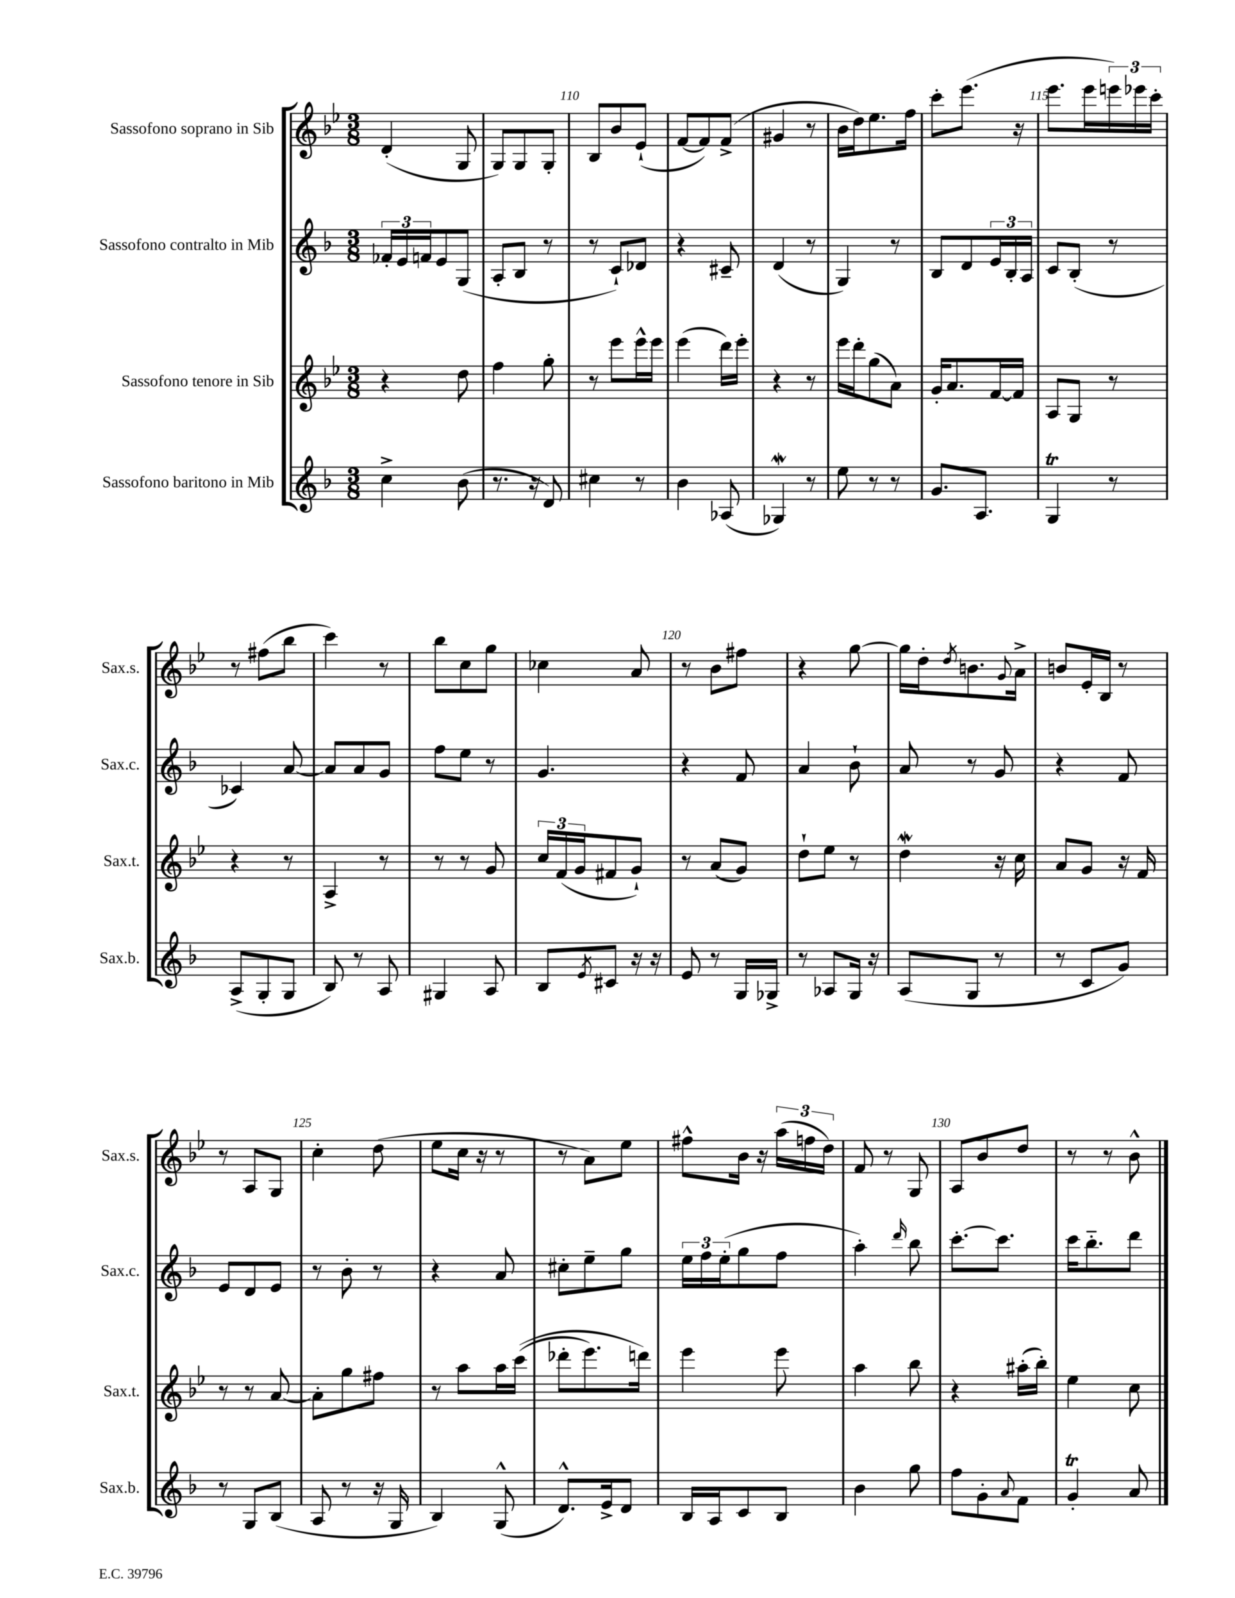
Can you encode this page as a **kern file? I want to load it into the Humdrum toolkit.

**kern	**kern	**kern	**kern
*part4	*part3	*part2	*part1
*staff4	*staff3	*staff2	*staff1
*I"Sassofono baritono in Mib	*I"Sassofono tenore in Sib	*I"Sassofono contralto in Mib	*I"Sassofono soprano in Sib
*I'Sax.b.	*I'Sax.t.	*I'Sax.c.	*I'Sax.s.
*clefG2	*clefG2	*clefG2	*clefG2
*k[b-]	*k[b-e-]	*k[b-]	*k[b-e-]
*M3/8	*M3/8	*M3/8	*M3/8
=108	=108	=108	=108
4cc^\	4r	24f-X'/LL	(4d'/
.	.	24e/	.
.	.	24fn/J	.
.	.	8e/	.
(8b-\	8dd\	(8G/J	8G/
=109	=109	=109	=109
8.r	4ff\	8A'/L	8G/L)
.	.	8B-/J	8G/
16r	.	.	.
8d/)	8gg'\	8r	8G'/J
=110	=110	=110	=110
4cc#X\	8r	8r	8B-/L
.	8eee-\L	8c`/L)	8b-/
8r	16eee-^^\L	8d-X/J	(8e-`/J
.	16eee-\JJ	.	.
=111	=111	=111	=111
4b-\	(4eee-\	4r	[8f/L
.	.	.	8f/])
(8A-X/	16ddd\LL)	8c#X~/	(8f^/J
.	16eee-'\JJ	.	.
=112	=112	=112	=112
4G-Xw/)	4r	(4d/	4g#X/
8r	8r	8r	8r
=113	=113	=113	=113
8ee\	16eee-\LL	4G/)	16b-\LL
.	16ddd'\J	.	16dd\J)
8r	(8gg\	.	8.ee-\
8r	8a\J)	8r	.
.	.	.	16ff\Jk
=114	=114	=114	=114
8.g/L	16g'/KL	8B-/L	8ccc'\L
.	8.a/	.	.
.	.	8d/	(8.eee-\J
8.A/J	.	.	.
.	[16f/L	24e/L	.
.	.	24B-'/	.
.	16f/JJ]	.	16r
.	.	24A/JJ	.
=115	=115	=115	=115
4GT/	8A/L	8c/L	8.eee-\L
.	8G/J	(8B-'/J	.
.	.	.	16eee-\L
8r	8r	8r	24eeen\)
.	.	.	24eee-X\
.	.	.	24ccc'\JJ
!!LO:LB:g=z
=116	=116	=116	=116
(8A^/L	4r	4c-X/)	8r
8G'/	.	.	(8ff#X\L
8G/J	8r	[8a/	8bb-\J
=117	=117	=117	=117
8B-/)	4A^/	8a/L]	4ccc\)
8r	.	8a/	.
8A/	8r	8g/J	8r
=118	=118	=118	=118
4G#X/	8r	8ff\L	8bb-\L
.	8r	8ee\J	8cc\
8A/	8g/	8r	8gg\J
=119	=119	=119	=119
8B-/L	24cc/LL	4.g/	4cc-X\
.	(24f/	.	.
.	24g/J	.	.
8qe/	.	.	.
8c#X/J	8f#X/	.	.
16r	8g`/J)	.	8a/
16r	.	.	.
=120	=120	=120	=120
8e/	8r	4r	8r
8r	(8a/L	.	8b-\L
16G/LL	8g/J)	8f/	8ff#X\J
16G-X^/JJ	.	.	.
=121	=121	=121	=121
8r	8dd`\L	4a/	4r
8A-X/L	8ee-\J	.	.
16G/Jk	8r	8b-`\	[8gg\
16r	.	.	.
=122	=122	=122	=122
(8A/L	4ddW\	8a/	16gg\LL]
.	.	.	16dd'\J
.	.	.	8qdd/
8G/J	.	8r	8.bn\
8r	16r	8g/	.
.	.	.	8qqg/
.	16cc\	.	16a^\Jk
=123	=123	=123	=123
8r	8a/L	4r	8bn/L
8c/L	8g/J	.	16e-'/L
.	.	.	16B-/JJ
8g/J)	16r	8f/	8r
.	16f/	.	.
!!LO:LB:g=z
=124	=124	=124	=124
8r	8r	8e/L	8r
8G/L	8r	8d/	8A/L
(8B-/J	[8a/	8e/J	8G/J
=125	=125	=125	=125
8A/	8a'\L]	8r	4cc'\
8r	8gg\	8b-'\	.
16r	8ff#X\J	8r	(8dd\
16G/	.	.	.
=126	=126	=126	=126
4B-/)	8r	4r	8ee-\L
.	8aa\L	.	16cc\Jk
.	.	.	16r
(8G^^/	16aa\L	8a/	8r
.	((16ccc\JJ	.	.
=127	=127	=127	=127
8.d^^/L)	8ddd-X'\L	8cc#X'\L	8r
.	8.eee-\)	8ee~\	8a\L)
16e^/k	.	.	.
8d/J	.	8gg\J	8ee-\J
.	16dddn\Jk)	.	.
=128	=128	=128	=128
16B-/LL	4eee-\	24ee\LL	8ff#X^^\L
.	.	24ff\	.
16A/J	.	.	.
.	.	(24ee'\J	.
8c/	.	8gg\	16b-\Jk
.	.	.	16r
8B-/J	8eee-\	8ff\J	(24aa\LL
.	.	.	24ffn\
.	.	.	24dd\JJ)
=129	=129	=129	=129
4b-\	4aa\	4aa'\)	8f/
.	.	.	8r
.	.	16qqddd/	.
8gg\	8bb-\	8bb-\	8G/
=130	=130	=130	=130
8ff\L	4r	[8.ccc'\L	8A/L
8g'\	.	.	8b-/
.	.	8.ccc\J]	.
8qqa/	.	.	.
8f\J	(16aa#X'\LL	.	8dd/J
.	16bb-'\JJ)	.	.
=131	=131	=131	=131
4gT'/	4ee-\	16ccc\KL	8r
.	.	8.bb-\	.
.	.	.	8r
8a/	8cc\	8ddd\J	8b-^^\
==	==	==	==
*-	*-	*-	*-
